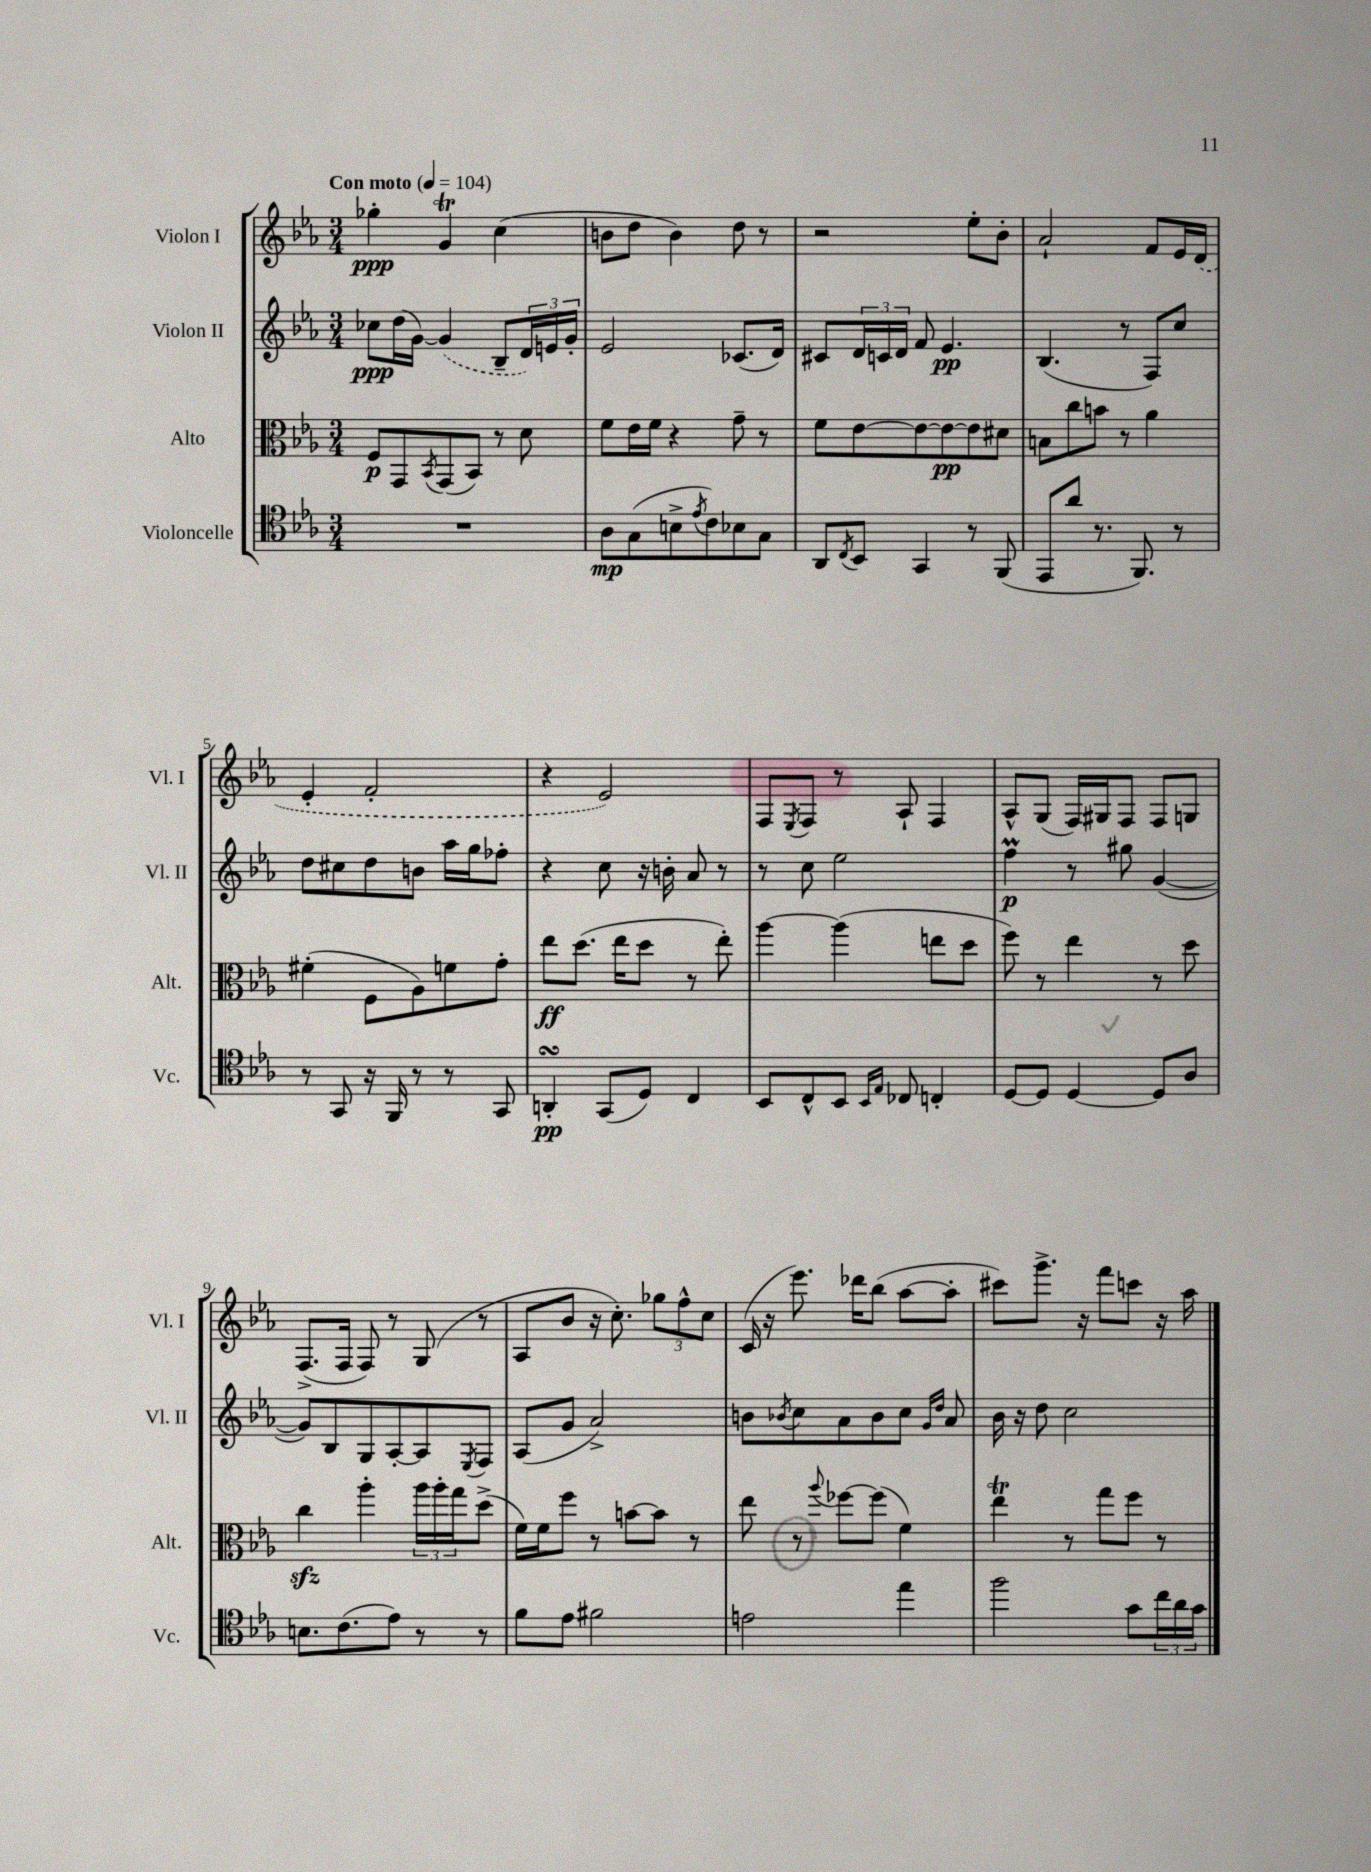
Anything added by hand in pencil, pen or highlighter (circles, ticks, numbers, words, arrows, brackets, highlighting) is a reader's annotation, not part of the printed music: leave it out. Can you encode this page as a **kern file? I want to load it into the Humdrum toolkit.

**kern	**dynam	**kern	**dynam	**kern	**dynam	**kern	**dynam
*part4	*part4	*part3	*part3	*part2	*part2	*part1	*part1
*staff4	*staff4	*staff3	*staff3	*staff2	*staff2	*staff1	*staff1
*I"Violoncelle	*	*I"Alto	*	*I"Violon II	*	*I"Violon I	*
*I'Vc.	*	*I'Alt.	*	*I'Vl. II	*	*I'Vl. I	*
*clefC4	*	*clefC3	*	*clefG2	*	*clefG2	*
*k[b-e-a-]	*	*k[b-e-a-]	*	*k[b-e-a-]	*	*k[b-e-a-]	*
*M3/4	*	*M3/4	*	*M3/4	*	*M3/4	*
*MM104	*	*MM104	*	*MM104	*	*MM104	*
=1	=1	=1	=1	=1	=1	=1	=1
!	!	!	!	!	!	!LO:TX:a:B:t=Con moto	!
2.r	.	8F/L	p	8cc-X\L	ppp	4gg-X'\	ppp
.	.	8GG/	.	(16dd\L	.	.	.
.	.	.	.	[16g\JJ)	.	.	.
.	.	8qBB-/	.	.	.	.	.
.	.	(8GG/	.	(4g/]	.	4gt/	.
.	.	8BB-/J)	.	.	.	.	.
.	.	8r	.	8B-~/L	.	(4cc\	.
.	.	8d\	.	24d/L)	.	.	.
.	.	.	.	24en/	.	.	.
.	.	.	.	24g'/JJ	.	.	.
=2	=2	=2	=2	=2	=2	=2	=2
8A-\L	mp	8f\L	.	2e-/	.	8bn\L	.
(8G\	.	16e-\L	.	.	.	8dd\J	.
.	.	16f\JJ	.	.	.	.	.
8Bn^\	.	4r	.	.	.	4b\)	.
8qe-/	.	.	.	.	.	.	.
8c\)	.	.	.	.	.	.	.
8B-X\	.	8g~\	.	(8.c-X/L	.	8dd\	.
8G\J	.	8r	.	.	.	8r	.
.	.	.	.	16d/Jk)	.	.	.
=3	=3	=3	=3	=3	=3	=3	=3
8AA-/L	.	8f\L	.	8c#X/L	.	2r	.
8qC/	.	.	.	.	.	.	.
8BB-/J	.	[8e-\	.	24d/L	.	.	.
.	.	.	.	24cn/	.	.	.
.	.	.	.	24d/JJ	.	.	.
4GG/	.	8e-\_	.	8f/	.	.	.
.	.	8e-\_	pp	4.e-/	pp	.	.
8r	.	8e-\]	.	.	.	8ee-'\L	.
(8FF/	.	8d#X\J	.	.	.	8b-'\J	.
=4	=4	=4	=4	=4	=4	=4	=4
8EE-/L	.	8Bn\L	.	(4.B-/	.	2a-`/	.
8a-/J	.	8cc\	.	.	.	.	.
8.r	.	8bn\J	.	.	.	.	.
.	.	8r	.	8r	.	.	.
8.FF/)	.	.	.	.	.	.	.
.	.	4a-\	.	8F/L)	.	8f/L	.
8r	.	.	.	8cc/J	.	16e-/L	.
.	.	.	.	.	.	(16d/JJ	.
!!LO:LB:g=z
=5	=5	=5	=5	=5	=5	=5	=5
8r	.	(4f#X'\	.	8dd\L	.	4e-'/	.
8GG/	.	.	.	8cc#X\	.	.	.
16r	.	8F\L	.	8dd\	.	2f'/	.
16FF/	.	.	.	.	.	.	.
8r	.	8A-\)	.	8bn\J	.	.	.
8r	.	8fn\	.	16aa-\LL	.	.	.
.	.	.	.	16gg\J	.	.	.
8GG/	.	8g'\J	.	8ff-X'\J	.	.	.
=6	=6	=6	=6	=6	=6	=6	=6
4AAnsSsS'/	pp	8ee-\L	ff	4r	.	4r	.
.	.	(8.dd\J	.	.	.	.	.
(8GG/L	.	.	.	8cc\	.	2e-/)	.
.	.	16ee-\KL	.	.	.	.	.
8D/J)	.	8dd\J	.	16r	.	.	.
.	.	.	.	16bn'\	.	.	.
4C/	.	8r	.	8a-/	.	.	.
.	.	8ee-'\)	.	8r	.	.	.
=7	=7	=7	=7	=7	=7	=7	=7
8BB-/L	.	[4aa-\	.	8r	.	8F/L	.
.	.	.	.	.	.	8qE-/	.
8C^^/	.	.	.	8cc\	.	8F/J	.
8BB-/J	.	(4aa-\]	.	2ee-\	.	8r	.
16qqBB-/LL	.	.	.	.	.	.	.
16qqE-/JJ	.	.	.	.	.	.	.
8C-X/	.	.	.	.	.	8A-`/	.
4Cn'/	.	8een\L	.	.	.	4F/	.
.	.	8dd\J	.	.	.	.	.
=8	=8	=8	=8	=8	=8	=8	=8
[8D/L	.	8ff\)	.	4ffM\	p	8A-^^/L	.
8D/J]	.	8r	.	.	.	(8G/J	.
[4D/	.	4ee-\	.	8r	.	16F/LL)	.
.	.	.	.	.	.	16G#X/J	.
.	.	.	.	8gg#X\	.	8F/J	.
8D/L]	.	8r	.	([4g/	.	8F/L	.
8A-/J	.	8dd\	.	.	.	8Gn/J	.
!!LO:LB:g=z
=9	=9	=9	=9	=9	=9	=9	=9
8.Bn\L	.	4cczz\	.	8g/L])	.	(8.F^/L	.
.	.	.	.	8B-/	.	.	.
(8.c\	.	.	.	.	.	16F/Jk	.
.	.	4aa-'\	.	8G/	.	8F/)	.
8e-\J)	.	.	.	[8A-'/	.	8r	.
8r	.	24aa-\LL	.	8A-/]	.	(8G/	.
.	.	24aa-'\	.	.	.	.	.
.	.	24gg\J	.	.	.	.	.
.	.	.	.	8qE-/	.	.	.
8r	.	(8dd^\J	.	8F/J	.	8r	.
=10	=10	=10	=10	=10	=10	=10	=10
8f\L	.	16f\LL)	.	(8A-/L	.	8A-/L	.
.	.	16f\J	.	.	.	.	.
8e-\J	.	8ff\J	.	8g/J	.	8b-/J	.
2f#X\	.	8r	.	2a-^/)	.	16r	.
.	.	.	.	.	.	8.cc'\)	.
.	.	[8bn\L	.	.	.	.	.
.	.	8b\J]	.	.	.	12gg-X\L	.
.	.	.	.	.	.	12ff^^\	.
.	.	8r	.	.	.	.	.
.	.	.	.	.	.	12cc\J	.
=11	=11	=11	=11	=11	=11	=11	=11
2en\	.	8ee-\	.	8bn\L	.	(16c/	.
.	.	.	.	.	.	16r	.
.	.	.	.	8qb-X/	.	.	.
.	.	8r	.	8cc\	.	8.eee-\)	.
.	.	8qqaa-/	.	.	.	.	.
.	.	[8ff-X\L	.	8a-\	.	.	.
.	.	.	.	.	.	16ddd-X\KL	.
.	.	(8ff-\J]	.	8b-\	.	(8bb-\J	.
4ee-\	.	4f\)	.	8cc\J	.	[8aa-\L	.
.	.	.	.	16qqg/LL	.	.	.
.	.	.	.	16qqdd/JJ	.	.	.
.	.	.	.	8a-/	.	8aa-'\J]	.
=12	=12	=12	=12	=12	=12	=12	=12
2ff\	.	4ee-T\	.	16b-\	.	8ccc#X\L)	.
.	.	.	.	16r	.	.	.
.	.	.	.	8dd\	.	8.ggg^\J	.
.	.	8r	.	2cc\	.	.	.
.	.	.	.	.	.	16r	.
.	.	8gg\L	.	.	.	8fff\L	.
8g\L	.	8ff\J	.	.	.	8cccn\J	.
24cc\L	.	8r	.	.	.	16r	.
24a-\	.	.	.	.	.	.	.
.	.	.	.	.	.	16aa-\	.
24g\JJ	.	.	.	.	.	.	.
==	==	==	==	==	==	==	==
*-	*-	*-	*-	*-	*-	*-	*-
